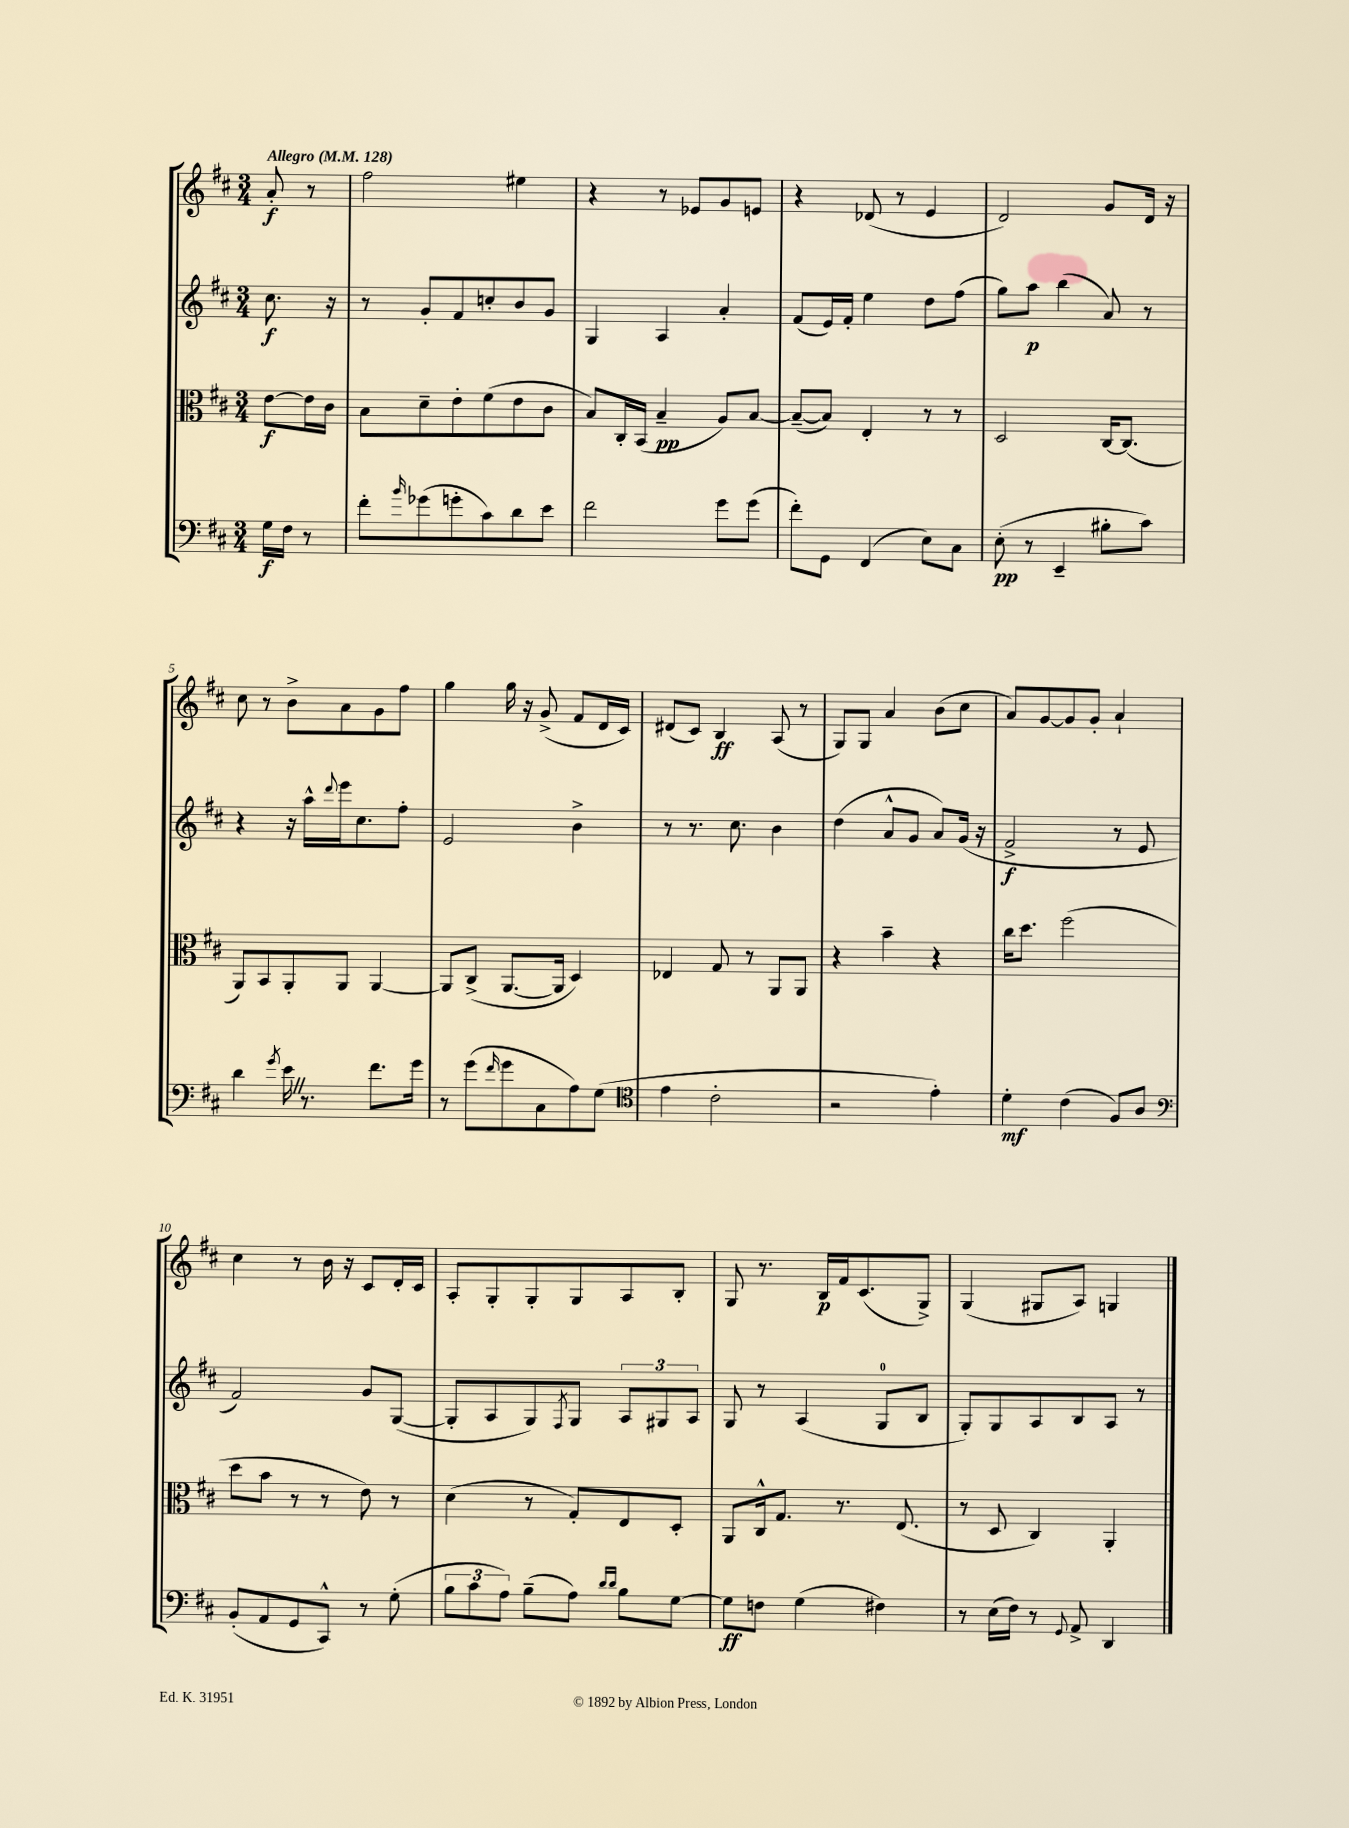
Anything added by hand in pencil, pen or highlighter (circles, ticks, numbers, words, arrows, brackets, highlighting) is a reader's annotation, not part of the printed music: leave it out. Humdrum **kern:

**kern	**kern	**kern	**kern
*staff4	*staff3	*staff2	*staff1
*clefF4	*clefC3	*clefG2	*clefG2
*k[f#c#]	*k[f#c#]	*k[f#c#]	*k[f#c#]
*M3/4	*M3/4	*M3/4	*M3/4
*MM128	*MM128	*MM128	*MM128
16G\LL	[8e\L	8.cc#\	8a'/
16F#\JJ	.	.	.
8r	16e\]L	.	8r
.	16c#\JJ	16r	.
=	=	=	=
8f#'\L	8B\L	8r	2ff#\
16qqb/	.	.	.
(8g-\	8d~\	8g'/L	.
8g'\	8e'\	8f#/	.
8c#\)	(8f#\	8cc'/	.
8d\	8e\	8b/	4ee#\
8e\J	8c#\J	8g/J	.
=	=	=	=
2f#\	8B/L)	4G/	4r
.	16C#'/L	.	.
.	(16BB/JJ	.	.
.	4B~/	4A/	8r
.	.	.	8e-/L
8g\L	8A/L)	4a'/	8g/
(8g\J	[8B/J	.	8e/J
=	=	=	=
8f#'\L)	(8B~/_L	(8f#/L	4r
8GG\J	8B/]J)	16e/L)	.
.	.	16f#'/JJ	.
(4FF#/	4E'/	4ee\	(8d-/
.	.	.	8r
8E\L)	8r	8dd\L	4e/
8C#\J	8r	(8ff#\J	.
=	=	=	=
(8E'\	2D/	8gg\L)	2d/)
8r	.	8aa\J	.
4EE~/	.	(4bb\	.
8B#'\L	[16C#/LK	8a/)	8g/L
.	(8.C#/]J	.	.
8c#\J)	.	8r	16d/Jk
.	.	.	16r
=	=	=	=
4d\	8AA/L)	4r	8cc#\
.	8BB/	.	8r
8qg/	.	.	.
16e\	8AA'/	16r	8b^\L
8.r	.	16aa^^\LL	.
.	.	8qqddd/	.
.	8AA/J	16eee\J	8a\
.	.	8.cc#\	.
8.f#\L	[4AA/	.	8g\
.	.	8ff#'\J	8ff#\J
16g\Jk	.	.	.
=	=	=	=
8r	8AA/]L	2e/	4gg\
(8g\L	(8C#^/J	.	.
16qqf#/	.	.	.
8g\	[8.AA/L	.	16gg\
.	.	.	16r
8C#\	.	.	(8g^/
.	16AA/]Jk	.	.
8A\)	4D/)	4b^\	8f#/L
(8G\J	.	.	16d/L
.	.	.	16c#/JJ)
=	=	=	=
*clefC4	*	*	*
4e\	4E-/	8r	(8d#/L
.	.	8.r	8c#/J)
2c#'\	8G/	.	4B/
.	.	8.cc#\	.
.	8r	.	.
.	8AA/L	4b\	(8A/
.	8AA/J	.	8r
=	=	=	=
2r	4r	(4dd\	8G/L)
.	.	.	8G/J
.	4b~\	8a^^/L	4a/
.	.	8g/J	.
4e'\)	4r	8a/L)	(8b\L
.	.	(16g/Jk	8cc#\J
.	.	16r	.
=	=	=	=
4d'\	16cc#\LK	2f#^/	8a/L)
.	8.dd\J	.	.
.	.	.	[8g/
(4c#\	(2ff#\	.	8g/]
.	.	.	8g'/J
8F#/L)	.	8r	4a`/
8A/J	.	8e/	.
=	=	=	=
*clefF4	*	*	*
(8BB'/L	8dd\L	2f#/)	4cc#\
8AA/	8b\J	.	.
8GG/	8r	.	8r
8CC#^^/J)	8r	.	16b\
.	.	.	16r
8r	8e\)	8g/L	8c#/L
(8G'\	8r	([8G/J	16d'/L
.	.	.	16c#/JJ
=	=	=	=
12B\L	(4d\	8G'/]L	8A'/L
12c#\	.	.	.
.	.	8A/	8G'/
12A\J)	.	.	.
(8B~\L	8r	8G/)	8G'/
.	.	8qF#/	.
8A\J)	8G'/L)	8G/J	8G/
16qqd/LL	.	.	.
16qqd/JJ	.	.	.
8B\L	8E/	12A/L	8A/
.	.	12G#/	.
[8G\J	8D'/J	.	8B'/J
.	.	12A/J	.
=	=	=	=
8G\]L	8AA/L	8G/	8G/
8F\J	16C#^^/k	8r	8.r
.	8.G/J	.	.
(4G\	.	(4A/	.
.	.	.	16B/LL
.	8.r	.	16f#/J
.	.	.	(8.c#/
4F#\)	.	8G/L	.
.	(8.E/	.	.
.	.	8B/J	8G^/J)
=	=	=	=
8r	8r	8G'/L)	(4G/
(16E\LL	8D/	8G/	.
16F#\JJ)	.	.	.
8r	4C#/)	8A/	8G#/L
8qqGG/	.	.	.
8AA^/	.	8B/	8A/J)
4DD/	4AA'/	8A/J	4G/
.	.	8r	.
==	==	==	==
*-	*-	*-	*-
